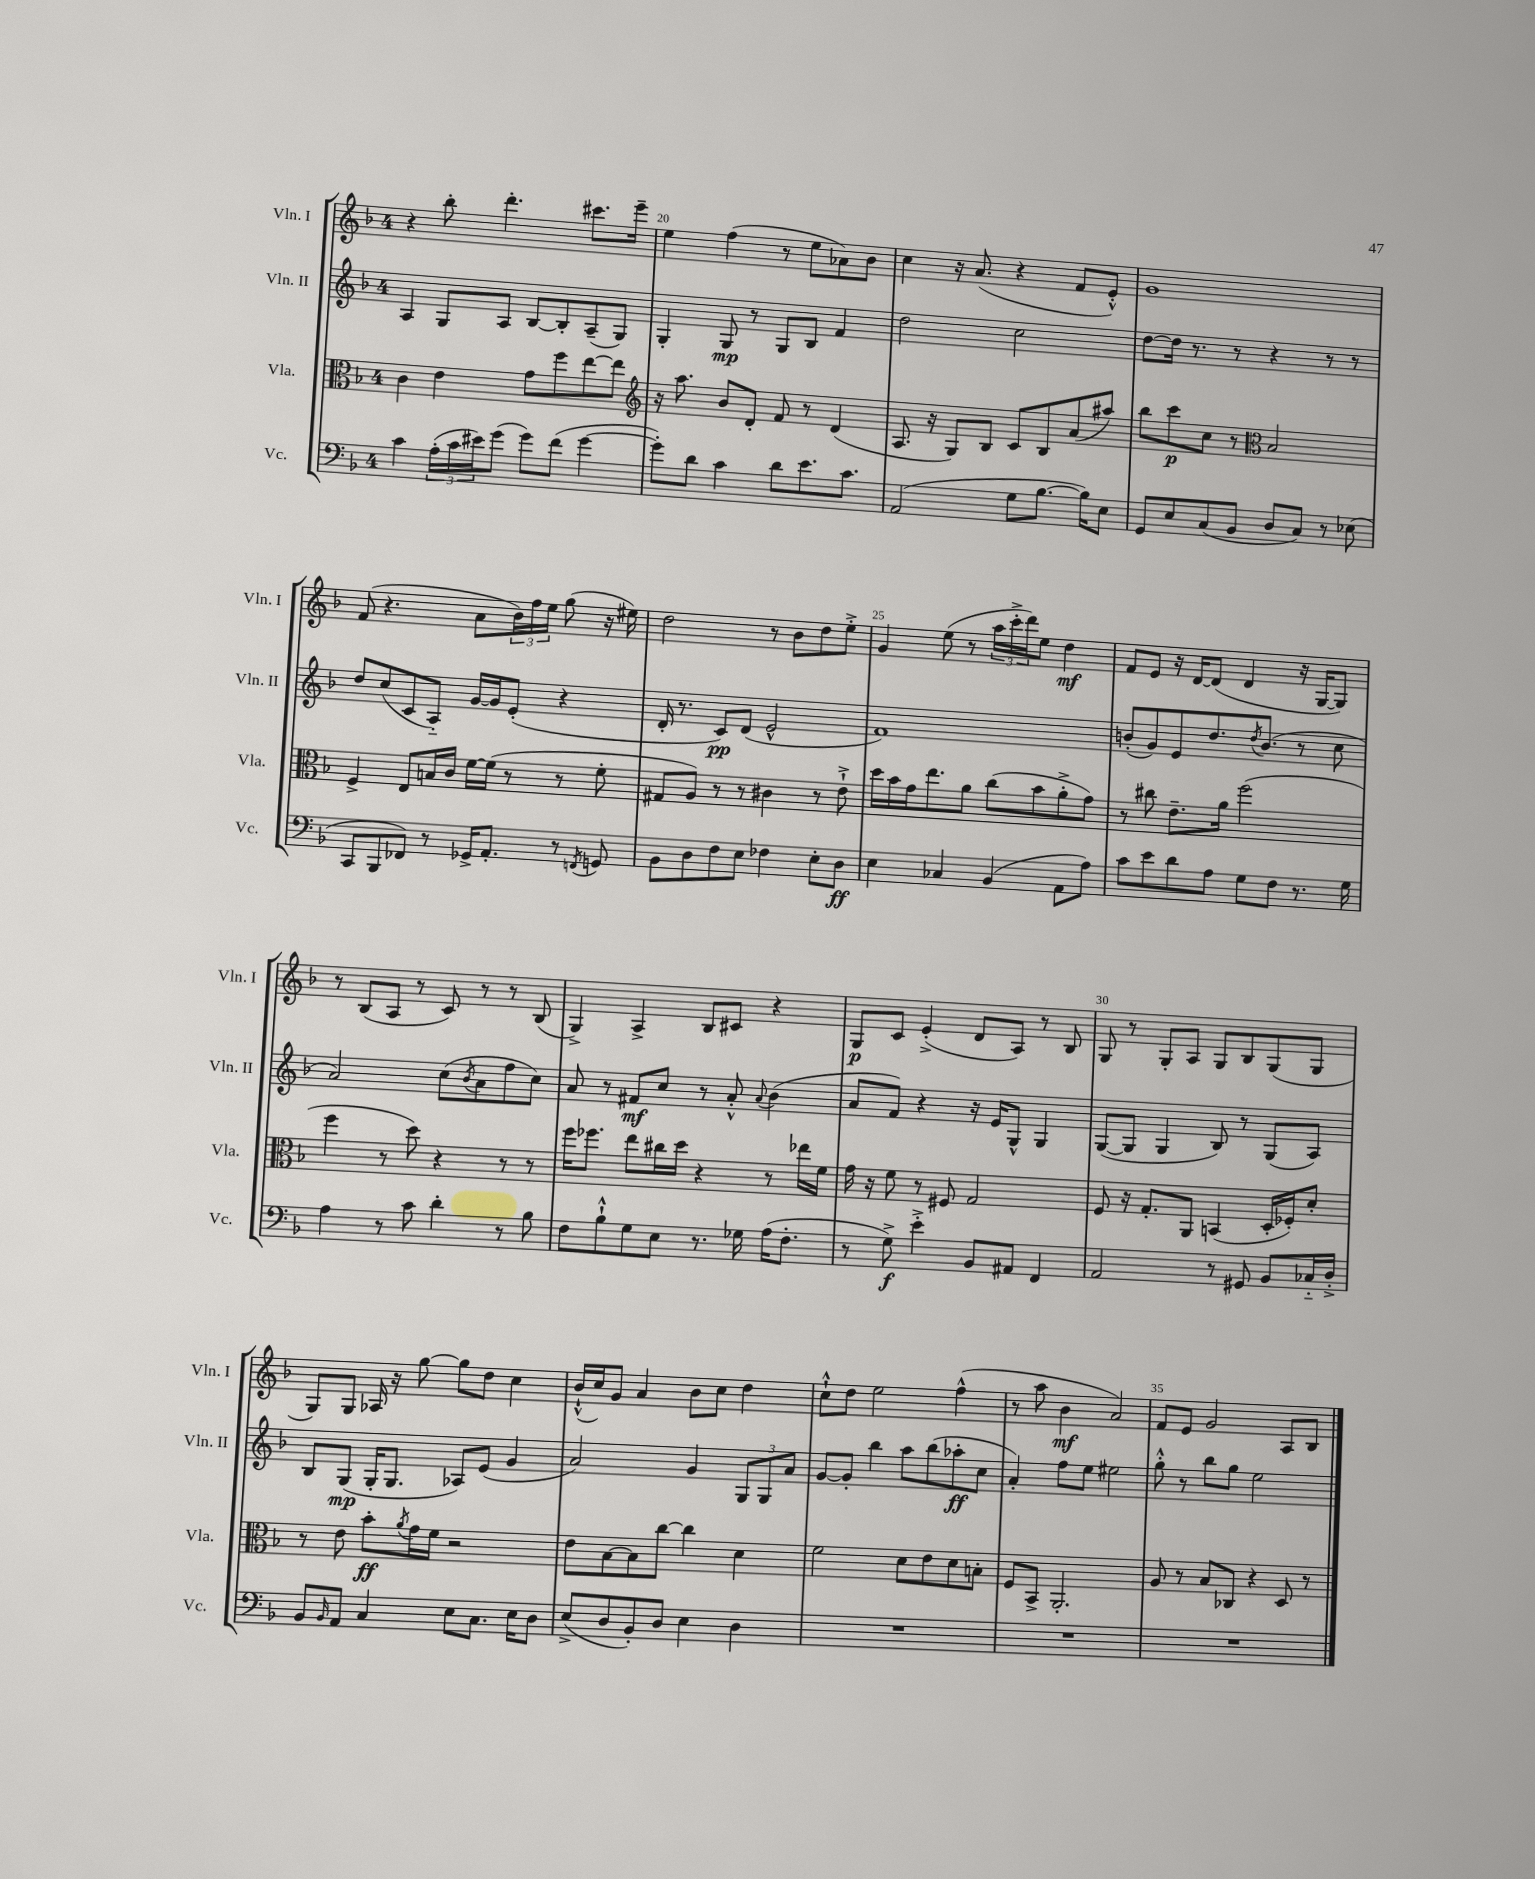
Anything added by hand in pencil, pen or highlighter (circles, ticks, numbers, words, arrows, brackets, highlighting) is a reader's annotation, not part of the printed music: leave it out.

**kern	**dynam	**kern	**dynam	**kern	**dynam	**kern	**dynam
*part4	*part4	*part3	*part3	*part2	*part2	*part1	*part1
*staff4	*staff4	*staff3	*staff3	*staff2	*staff2	*staff1	*staff1
*I"Vc.	*	*I"Vla.	*	*I"Vln. II	*	*I"Vln. I	*
*I'Vc.	*	*I'Vla.	*	*I'Vln. II	*	*I'Vln. I	*
*clefF4	*	*clefC3	*	*clefG2	*	*clefG2	*
*k[b-]	*	*k[b-]	*	*k[b-]	*	*k[b-]	*
*M4/4	*	*M4/4	*	*M4/4	*	*M4/4	*
=19	=19	=19	=19	=19	=19	=19	=19
4c\	.	4c\	.	4A/	.	4r	.
(24A'\LL	.	4e\	.	8G/L	.	8bb-'\	.
24c\	.	.	.	.	.	.	.
24e#X\J)	.	.	.	.	.	.	.
(8g\J	.	.	.	8A/J	.	4.ddd'\	.
8g\L)	.	8g\L	.	[8B-/L	.	.	.
(8f\J	.	8ff\	.	8B-'/]	.	.	.
[4g\	.	[8ee\	.	(8A~/	.	8.ccc#X\L	.
.	.	8ee\J]	.	8G/J)	.	.	.
.	.	.	.	.	.	16eee~\Jk	.
=20	=20	=20	=20	=20	=20	=20	=20
*	*	*clefG2	*	*	*	*	*
8g'\L])	.	16r	.	4G'/	.	4ee\	.
.	.	8.aa\	.	.	.	.	.
8d\J	.	.	.	.	.	.	.
4c\	.	8b-/L	.	8G/	mp	(4ff\	.
.	.	8d'/J	.	8r	.	.	.
8d\L	.	8f/	.	8G/L	.	8r	.
8.e\	.	8r	.	8B-/J	.	8ee\L	.
.	.	(4d/	.	4f/	.	8a-X\)	.
8.c\J	.	.	.	.	.	.	.
.	.	.	.	.	.	8b-\J	.
=21	=21	=21	=21	=21	=21	=21	=21
(2AA/	.	8.A/	.	2dd\	.	4cc\	.
.	.	16r	.	.	.	.	.
.	.	8G/L)	.	.	.	16r	.
.	.	.	.	.	.	(8.a/	.
.	.	8B-/J	.	.	.	.	.
8G\L	.	8c/L	.	2cc\	.	4r	.
[8.B-\J	.	8B-/	.	.	.	.	.
.	.	(8a/	.	.	.	8f/L	.
16B-\KL])	.	.	.	.	.	.	.
8E\J	.	8aa#X/J)	.	.	.	8e'^^/J)	.
=22	=22	=22	=22	=22	=22	=22	=22
8GG/L	.	8bb-\L	.	[8dd\L	.	1g	.
8E/	.	8ccc\	p	16dd\Jk]	.	.	.
.	.	.	.	8.r	.	.	.
(8C/	.	8cc\J	.	.	.	.	.
8BB-/J	.	8r	.	8r	.	.	.
*	*	*clefC3	*	*	*	*	*
8D/L	.	2B-/	.	4r	.	.	.
8C/J)	.	.	.	.	.	.	.
8r	.	.	.	8r	.	.	.
(8E-X\	.	.	.	8r	.	.	.
!!LO:LB:g=z
=23	=23	=23	=23	=23	=23	=23	=23
8CC/L	.	4F^/	.	8dd/L	.	(8f/	.
8BBB-/	.	.	.	(8cc/	.	4.r	.
8FF-X/J)	.	8E/L	.	8c/	.	.	.
8r	.	16Bn/L	.	8A/J)	.	.	.
.	.	16c/JJ	.	.	.	.	.
16GG-X^/KL	.	[16f\LL	.	[16g/LL	.	8a\L	.
8.AA'/J	.	(16f\JJ]	.	16g/J]	.	.	.
.	.	8r	.	(8e'/J	.	24b-\L)	.
.	.	.	.	.	.	24ff\	.
.	.	.	.	.	.	24ee\JJ	.
8r	.	8r	.	4r	.	(8gg\	.
8qFFn/	.	.	.	.	.	.	.
8GGn/	.	8f'\	.	.	.	16r	.
.	.	.	.	.	.	16ee#X\)	.
=24	=24	=24	=24	=24	=24	=24	=24
8BB-\L	.	8G#X/L	.	16d'/	.	2dd\	.
.	.	.	.	8.r	.	.	.
8D\	.	8A/J)	.	.	.	.	.
8F\	.	8r	.	8c/L)	pp	.	.
8E\J	.	8r	.	(8d/J	.	.	.
4F-X\	.	4c#X\	.	2e^^/	.	8r	.
.	.	.	.	.	.	8b-\L	.
8E'\L	.	8r	.	.	.	8dd\	.
8D\J	ff	8e`^\	.	.	.	8ee'^\J	.
=25	=25	=25	=25	=25	=25	=25	=25
4E\	.	16dd\LL	.	1f)	.	4g/	.
.	.	16b-\	.	.	.	.	.
.	.	16g\J	.	.	.	.	.
.	.	8.ee\	.	.	.	.	.
4C-X/	.	.	.	.	.	(8ee\	.
.	.	8a\J	.	.	.	8r	.
(4BB-/	.	(8cc\L	.	.	.	24aa\LL	.
.	.	.	.	.	.	24ccc'^\	.
.	.	.	.	.	.	24ddd\J)	.
.	.	8b-\	.	.	.	8ee\J	.
8AA\L	.	8a'^\	.	.	.	4dd\	mf
8A\J)	.	8g\J)	.	.	.	.	.
=26	=26	=26	=26	=26	=26	=26	=26
8c\L	.	8r	.	(8bn'/L	.	8f/L	.
8e\	.	8cc#X\	.	8g/)	.	8e/J	.
8d\	.	8.e~\L	.	8e/	.	16r	.
.	.	.	.	.	.	[16d/KL	.
8A\J	.	.	.	8.dd/	.	(8d/J]	.
.	.	16a\Jk	.	.	.	.	.
8G\L	.	(2ff\	.	.	.	4d/	.
.	.	.	.	8qdd/	.	.	.
.	.	.	.	(8.b/J	.	.	.
8F\J	.	.	.	.	.	.	.
8.r	.	.	.	8r	.	16r	.
.	.	.	.	.	.	[16G/KL	.
.	.	.	.	8cc\	.	8G/J])	.
16G\	.	.	.	.	.	.	.
!!LO:LB:g=z
=27	=27	=27	=27	=27	=27	=27	=27
4A\	.	4ff\	.	2a/)	.	8r	.
.	.	.	.	.	.	(8B-/L	.
8r	.	8r	.	.	.	8A/J	.
8c\	.	8dd\)	.	.	.	8r	.
4d'\	.	4r	.	(8cc\L	.	8c/)	.
.	.	.	.	8qb-/	.	.	.
.	.	.	.	8a\	.	8r	.
8r	.	8r	.	8ff\	.	8r	.
8B-\	.	8r	.	8cc\J)	.	(8B-/	.
=28	=28	=28	=28	=28	=28	=28	=28
8F\L	.	16ff\KL	.	8a/	.	4G^/)	.
.	.	8.ff-X\J	.	.	.	.	.
8B-`^^\	.	.	.	8r	.	.	.
8G\	.	8ee\L	.	8f#X/L	mf	4A^/	.
8E\J	.	16cc#X\L	.	8cc/J	.	.	.
.	.	16dd\JJ	.	.	.	.	.
8.r	.	4r	.	8r	.	8B-/L	.
.	.	.	.	8a'^^/	.	8c#X/J	.
16G-X\	.	.	.	.	.	.	.
.	.	.	.	8qqa/	.	.	.
(16A\KL	.	8r	.	(4b-\	.	4r	.
8.F'\J	.	.	.	.	.	.	.
.	.	16ee-X\LL	.	.	.	.	.
.	.	16f\JJ	.	.	.	.	.
=29	=29	=29	=29	=29	=29	=29	=29
8r	.	16g\	.	8a/L	.	8G/L	p
.	.	16r	.	.	.	.	.
8G^\)	f	8f\	.	8f/J)	.	8c/J	.
4e'^\	.	8r	.	4r	.	(4e'^/	.
.	.	8F#X/	.	.	.	.	.
8BB-/L	.	2G/	.	16r	.	8d/L	.
.	.	.	.	16e/KL	.	.	.
8AA#X/J	.	.	.	8G^^/J	.	8A/J)	.
4FF/	.	.	.	4G/	.	8r	.
.	.	.	.	.	.	8B-/	.
=30	=30	=30	=30	=30	=30	=30	=30
2AA/	.	8F/	.	([8G/L	.	8G/	.
.	.	16r	.	8G/J]	.	8r	.
.	.	8.G'/L	.	.	.	.	.
.	.	.	.	4G/	.	8G'/L	.
.	.	8AA/J	.	.	.	8A/J	.
8r	.	(4BBn/	.	8B-/)	.	8G/L	.
8GG#X/	.	.	.	8r	.	8B-/	.
8BB-/L	.	16D'/LL	.	(8G/L	.	(8G/	.
.	.	16F-X'/J)	.	.	.	.	.
16C-X/L	.	8d'/J	.	8A/J)	.	8G/J	.
16D'^/JJ	.	.	.	.	.	.	.
!!LO:LB:g=z
=31	=31	=31	=31	=31	=31	=31	=31
8BB-/L	.	8r	.	8B-/L	.	8G/L)	.
16qqBB-/	.	.	.	.	.	.	.
8AA/J	.	8e\	.	(8G/J	mp	8G/J	.
4C/	.	8b-'\L	ff	16G'/KL	.	16A-X/	.
.	.	.	.	8.G/J	.	16r	.
.	.	8qa/	.	.	.	.	.
.	.	16g\L	.	.	.	[8gg\	.
.	.	16f\JJ	.	.	.	.	.
8E\L	.	2r	.	8A-X/L)	.	8gg\L]	.
8.C\J	.	.	.	(8e/J	.	8dd\J	.
.	.	.	.	4g/	.	4cc\	.
16E\KL	.	.	.	.	.	.	.
8D\J	.	.	.	.	.	.	.
=32	=32	=32	=32	=32	=32	=32	=32
(8E^/L	.	8e\L	.	2a/)	.	(16b-`^^/LL	.
.	.	.	.	.	.	16cc/J)	.
8D/	.	[8B-\	.	.	.	8g/J	.
8BB-'/)	.	8B-\]	.	.	.	4a/	.
8D/J	.	[8cc\J	.	.	.	.	.
4E\	.	4cc\]	.	4g/	.	8b-\L	.
.	.	.	.	.	.	8cc\J	.
4D\	.	4d\	.	12G/L	.	4dd\	.
.	.	.	.	12G/	.	.	.
.	.	.	.	12a/J	.	.	.
=33	=33	=33	=33	=33	=33	=33	=33
1r	.	2f\	.	[8g/L	.	8cc`^^\L	.
.	.	.	.	8g'/J]	.	8dd\J	.
.	.	.	.	4bb-\	.	2ee\	.
.	.	8d\L	.	8aa\L	.	.	.
.	.	8e\	.	(8bb-\	.	.	.
.	.	8d\	.	8aa-X'\	ff	(4ff^^\	.
.	.	8Bn'\J	.	8cc\J	.	.	.
=34	=34	=34	=34	=34	=34	=34	=34
1r	.	8F/L	.	4a'/)	.	8r	.
.	.	8BB-^/J	.	.	.	8aa\	.
.	.	2.AA'/	.	8ff\L	.	4b-\	mf
.	.	.	.	8ee\J	.	.	.
.	.	.	.	2ee#X\	.	2a/)	.
=35	=35	=35	=35	=35	=35	=35	=35
1r	.	8A/	.	8gg'^^\	.	8f/L	.
.	.	8r	.	8r	.	8e/J	.
.	.	8B-/L	.	8bb-\L	.	2g/	.
.	.	8C-X/J	.	8gg\J	.	.	.
.	.	4r	.	2ee\	.	.	.
.	.	8D/	.	.	.	8A/L	.
.	.	8r	.	.	.	8B-/J	.
==	==	==	==	==	==	==	==
*-	*-	*-	*-	*-	*-	*-	*-
